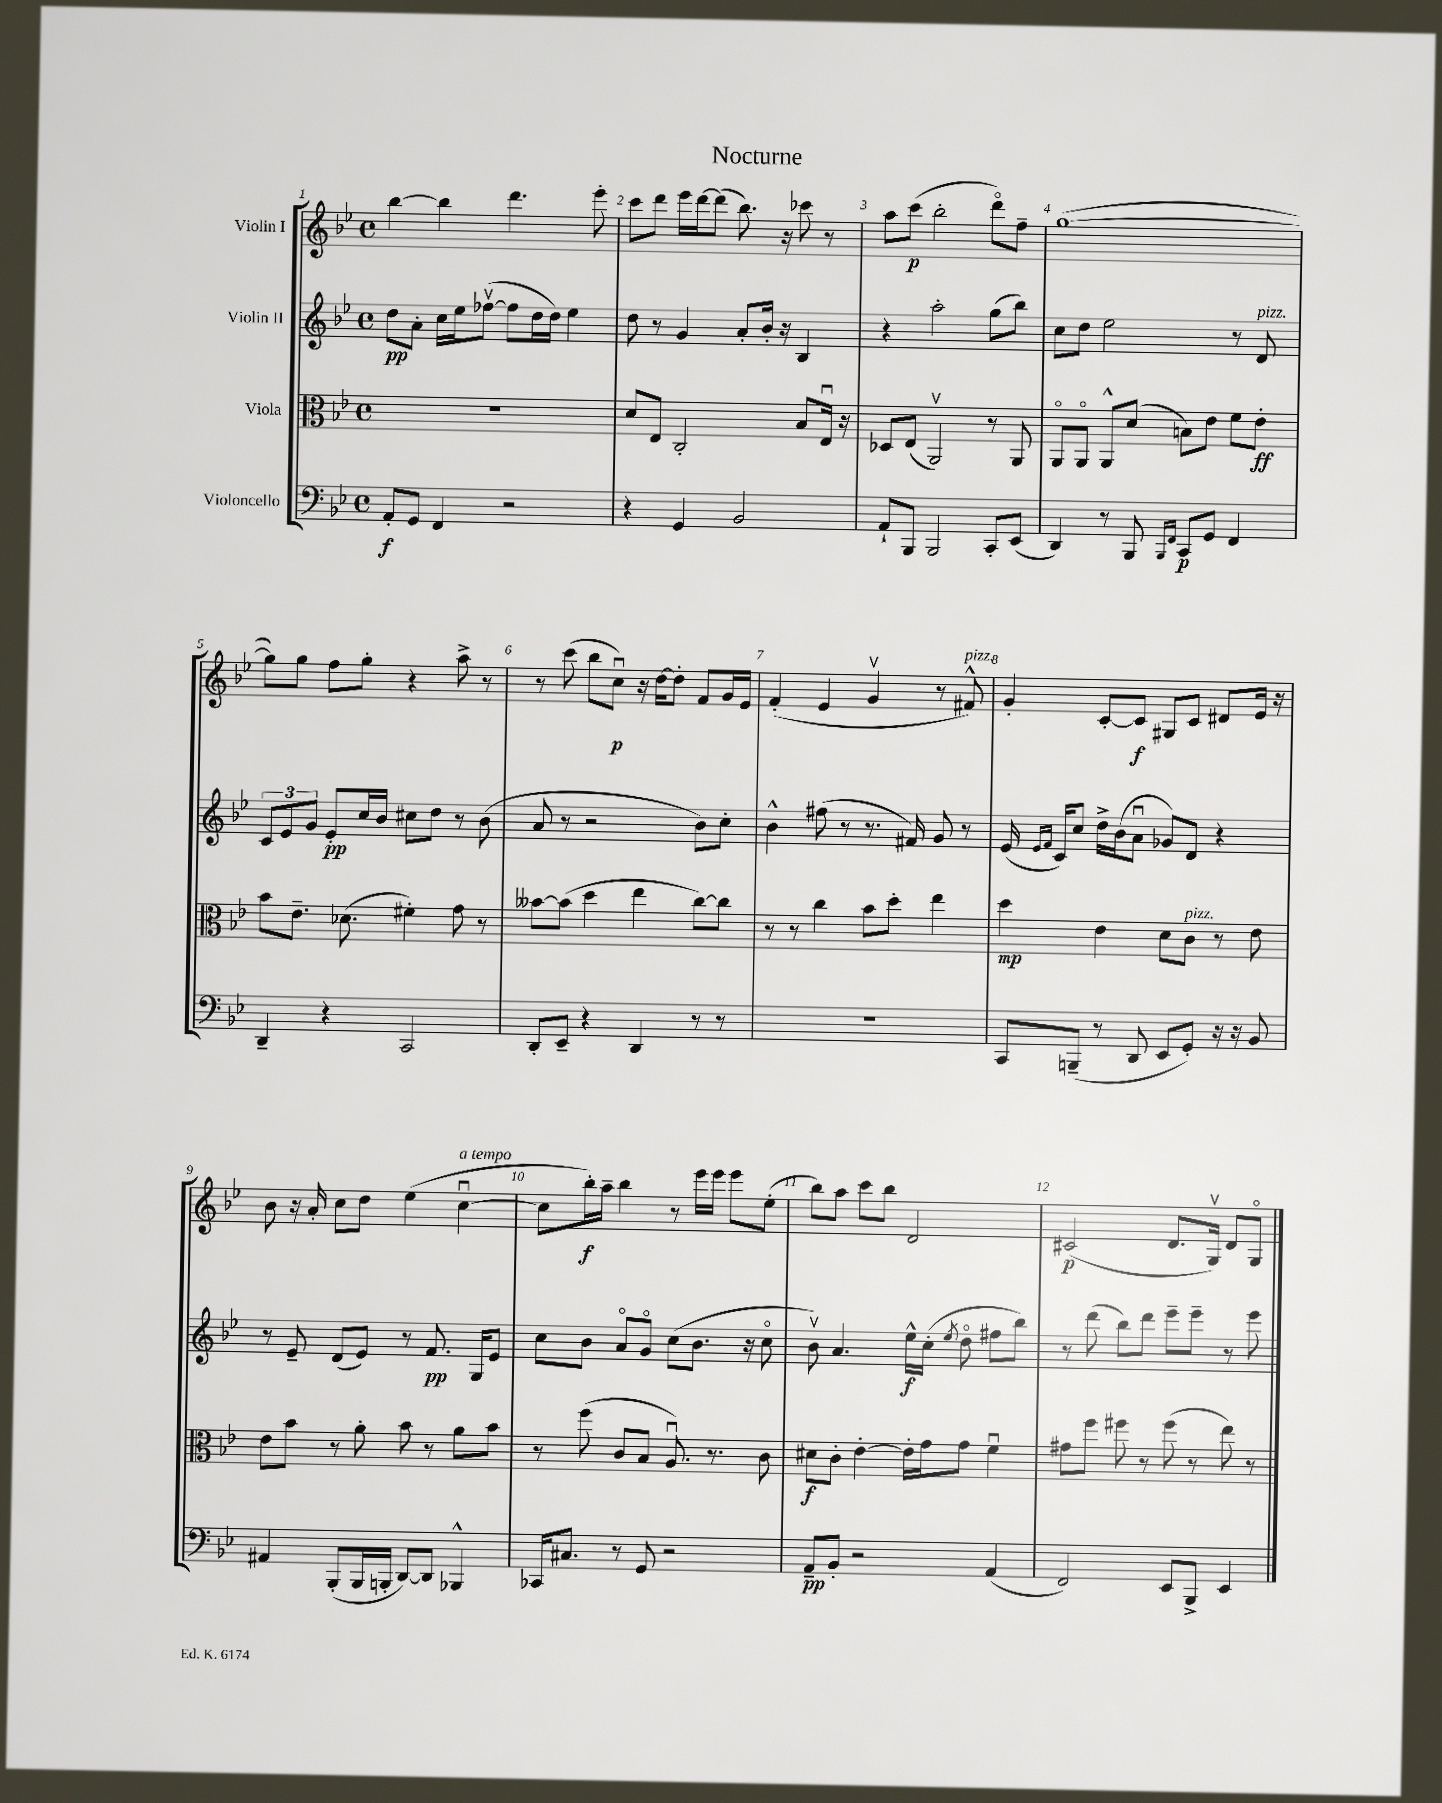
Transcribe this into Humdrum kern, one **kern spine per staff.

**kern	**kern	**kern	**kern
*staff4	*staff3	*staff2	*staff1
*clefF4	*clefC3	*clefG2	*clefG2
*k[b-e-]	*k[b-e-]	*k[b-e-]	*k[b-e-]
*M4/4	*M4/4	*M4/4	*M4/4
*met(c)	*met(c)	*met(c)	*met(c)
8AA'/L	1r	8dd\L	[4bb-\
8GG/J	.	8a'\J	.
4FF/	.	16cc\LL	4bb-\]
.	.	16ee-\J	.
.	.	([8ff-v\J	.
2r	.	8ff-\]L	4.ddd\
.	.	16dd\L	.
.	.	16dd\JJ)	.
.	.	4ee-\	.
.	.	.	8eee-'\
=	=	=	=
4r	8d/L	8dd\	8ccc\L
.	8E-/J	8r	8ddd\J
4GG/	2C'/	4g/	16eee-\LL
.	.	.	[16ddd\J
.	.	.	(8ddd\]J
2BB-/	.	8a'/L	8.bb-\)
.	.	16b-'/Jk	.
.	.	16r	16r
.	8B-/L	4B-/	8ccc-\
.	16E-u/Jk	.	8r
.	16r	.	.
=	=	=	=
8AA`/L	8D-/L	4r	8aa\L
8BBB-/J	(8E-/J	.	(8ccc\J
2BBB-/	2AAv/)	2aa'\	2bb-'\
8CC'/L	8r	(8gg\L	8dddo\L)
(8EE-/J	8AA/	8bb-\J)	8ff~\J
=	=	=	=
4DD/)	8AAo/L	8cc\L	([1gg
.	8AAo/J	8dd\J	.
8r	8AA^^/L	2ee-\	.
8BBB-/	(8d/J	.	.
16qqBBB-/LL	.	.	.
16qqFF/JJ	.	.	.
8CC/L	8B\L)	.	.
8GG/J	8e-\J	.	.
4FF/	8f\L	8r	.
.	8e-'\J	8d/	.
=	=	=	=
4DD~/	8b-\L	12c/L	8gg\]L)
.	.	12e-/	.
.	8.e-~\J	.	8gg\J
.	.	12g/J	.
4r	.	8e-'/L	8ff\L
.	(8.d-\	.	.
.	.	16cc/L	8gg'\J
.	.	16b-/JJ	.
2CC/	4f#'\)	8cc#\L	4r
.	.	8dd\J	.
.	8g\	8r	8aa^\
.	8r	(8b-\	8r
=	=	=	=
8DD'/L	[8b--\L	8a/	8r
8EE-~/J	(8b--\]J	8r	(8ccc\
4r	4dd\	2r	8bb-\L
.	.	.	8ccu\J)
4DD/	4ee-\	.	16r
.	.	.	[16dd\LK
.	.	.	8dd'\]J
8r	[8cc\L)	8b-\L)	8f/L
8r	8cc\]J	8cc'\J	16g/L
.	.	.	16e-/JJ
=	=	=	=
1r	8r	4b-^^\	(4f'/
.	8r	.	.
.	4cc\	(8ff#\	4e-/
.	.	8r	.
.	8b-\L	8.r	4gv/
.	8dd'\J	.	.
.	.	16f#/)	.
.	4ee-\	8g/	8r
.	.	8r	8f#^^/)
=	=	=	=
8CC/L	4dd\	(16e-/	4g'/
.	.	16qqe-/LL	.
.	.	16qqf/JJ	.
.	.	16c/LK)	.
(8BBB~/J	.	8cc/J	.
8r	4e-\	16dd^\LL	[8c'/L
.	.	(16b-\J	.
8DD/	.	8au\J	8c/]J
8EE-/L	8d\L	8g-/L)	8G#/L
8GG'/J)	8c\J	8d/J	8c/J
16r	8r	4r	8d#/L
16r	.	.	.
8BB-/	8e-\	.	16e-/Jk
.	.	.	16r
=	=	=	=
4AA#/	8e-\L	8r	8b-\
.	8b-\J	8e-~/	16r
.	.	.	16a'/
(8BBB-'/L	8r	(8d/L	8cc\L
16BBB-/L	8a'\	8e-/J)	8dd\J
16BBB'/JJ	.	.	.
[8DD/L)	8b-\	8r	(4ee-\
8DD/]J	8r	8.f/	.
4BBB-^^/	8a\L	.	[4ccu\
.	.	16G/LK	.
.	8b-\J	8e-/J	.
=	=	=	=
16CC-/LK	8r	8cc\L	8cc\]L
8.C#/J	.	.	.
.	(8ff\	8b-\J	16bb-'\L)
.	.	.	16aa~\JJ
8r	8c/L	8ao/L	4bb-\
8GG/	8B-/J	8go/J	.
2r	8.Au/)	(8cc\L	8r
.	.	8.b-\J	16eee-\LL
.	8.r	.	16eee-\JJ
.	.	.	8eee-\L
.	.	16r	.
.	8c\	8cco\	(8ee-'\J
=	=	=	=
8AA~/L	8d#\L	8b-v\)	8bb-\L)
8BB-'/J	8c'\J	4.a/	8aa\J
2r	[4e-'\	.	8ccc\L
.	.	.	8bb-\J
.	16e-'\]LL	16ee-^^\LL	2d/
.	16g\J	(16cc'\JJ	.
.	.	8qee-/	.
.	8g\J	8ddo\	.
(4AA/	4fu\	8ff#\L	.
.	.	8bb-\J)	.
=	=	=	=
2FF/)	8g#\L	8r	(2c#/
.	8ff\J	(8ddd\	.
.	8ff#\	8bb-\L)	.
.	8r	8ddd\J	.
8EE-/L	(8ff#\	8eee-~\L	8.d/L
8BBB-^/J	8r	8eee-~\J	.
.	.	.	16Gv/Jk)
4EE-/	8ee-\)	8r	8d/L
.	8r	8eee-\	8Go/J
==	==	==	==
*-	*-	*-	*-
